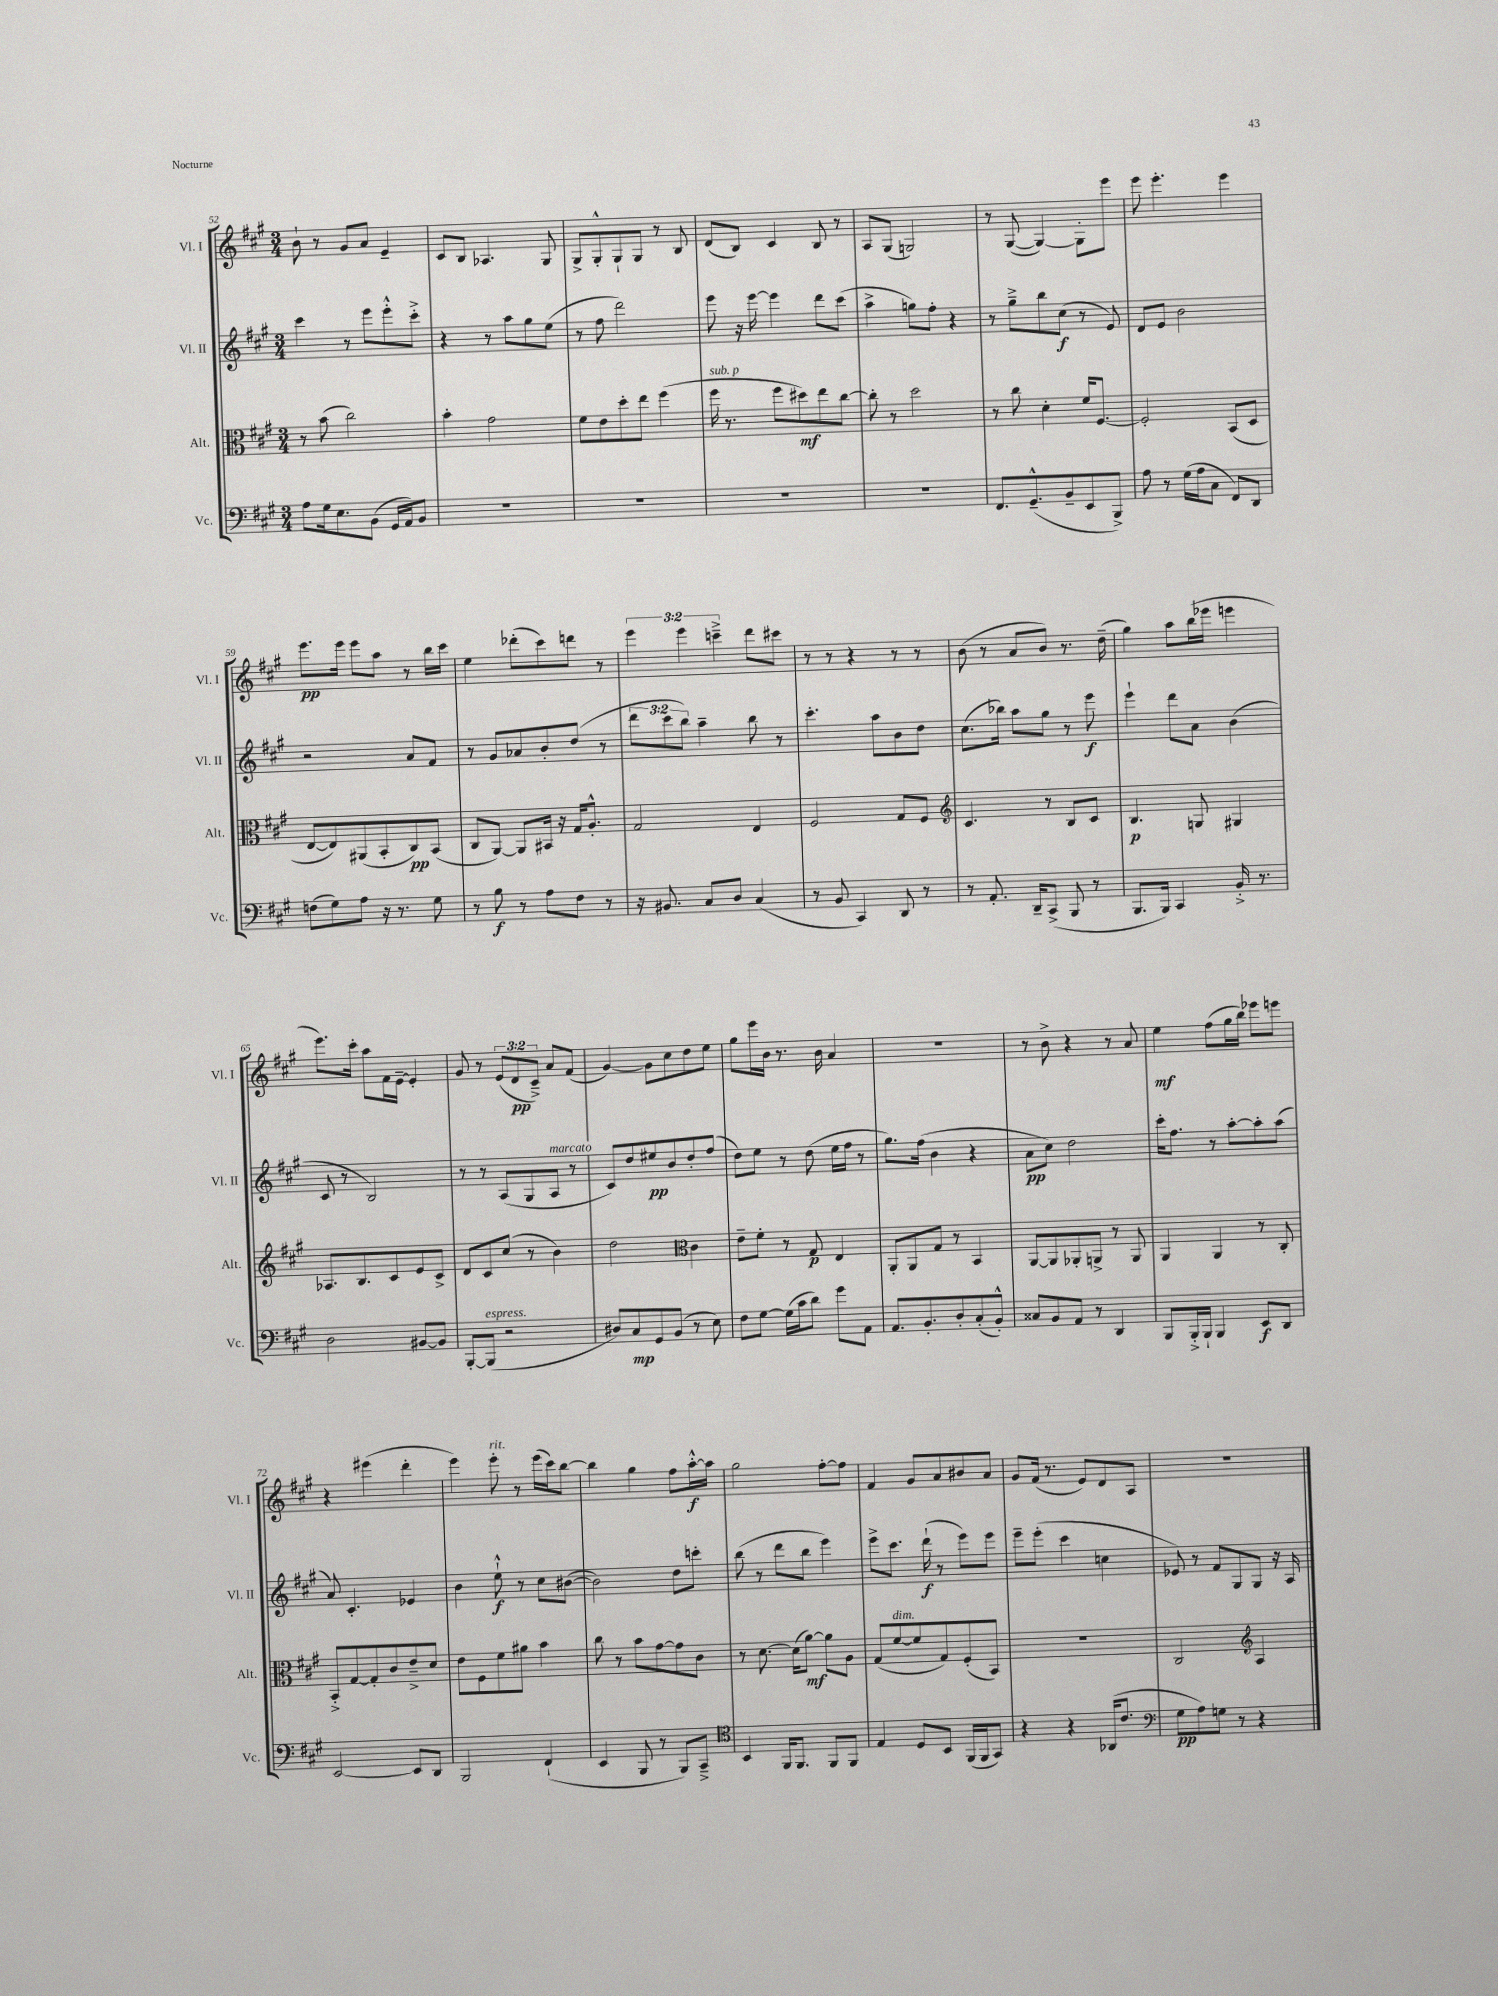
<<
\new StaffGroup <<
\new Staff = "s0" \with { instrumentName = "Vl. I" shortInstrumentName = "Vl. I" } {
    \clef treble \key a \major \numericTimeSignature \time 3/4 \override Staff.TupletNumber.text = #tuplet-number::calc-fraction-text
    b'8-! r8 gis'8 a'8 e'4-- |
    cis'8 b8 aes4. gis8 |
    gis8-> gis8-.-^ gis8-! gis8 r8 b8 |
    d'8( b8) cis'4 b8 r8 |
    a8 gis8( g2) |
    r8 gis8~( gis4~) gis8-. e'''8 |
    e'''8 e'''4.-. e'''4 |
    e'''8.\pp e'''16 e'''8 a''8 r8 b''16 cis'''16 |
    e''4 des'''8-.( cis'''8) d'''8 r8 |
    \tuplet 3/2 { e'''4 e'''4 c'''4---> } d'''8 cis'''8 |
    r8 r8 r4 r8 r8 |
    b'8( r8 a'8 b'8) r8. d''16--( |
    gis''4) a''8 b''16( ees'''16 e'''4 |
    e'''8.) cis'''16-. a''8 fis'16 e'16~-- e'4-. |
    gis'8 r8 \tuplet 3/2 { e'8( d'8\pp cis'8--->) } a'8 fis'8( |
    gis'4~) gis'8 cis''8 d''8 e''8 |
    gis''8 e'''16 b'16 r8. b'16 a'4 |
    R2. |
    r8 b'8-> r4 r8 a'8 |
    e''4\mf fis''8( gis''16 b''16) ees'''8 e'''8 |
    r4 eis'''4( d'''4-. |
    e'''4) e'''8-.^\markup { \italic "rit." } r8 e'''16( cis'''16) b''8~ |
    b''4 gis''4 fis''8 a''16~-.-^\f a''16 |
    gis''2 fis''8~-. fis''8 |
    fis'4 gis'8 a'8 bis'8 a'8 |
    gis'8 fis'16( r8. e'8) d'8 a8 |
    R2. \bar "|." |
}
\new Staff = "s1" \with { instrumentName = "Vl. II" shortInstrumentName = "Vl. II" } {
    \clef treble \key a \major \numericTimeSignature \time 3/4 \override Staff.TupletNumber.text = #tuplet-number::calc-fraction-text
    cis'''4 r8 e'''8 e'''8-.-^ cis'''8-.-> |
    r4 r8 a''8 gis''8 e''8( |
    r8 fis''8 d'''2) |
    e'''8 r16 e'''16~ e'''4 d'''8 cis'''8( |
    a''4-> g''8) fis''8-. r4 |
    r8 gis''8---> b''8 cis''8\f( r8 e'8) |
    d'8 e'8 b'2 |
    r2 a'8 fis'8 |
    r8 gis'8 aes'8 b'8-. d''8( r8 |
    \tuplet 3/2 { d'''8 cis'''8 b''8) } a''4-- b''8 r8 |
    cis'''4.-. a''8 b'8 d''8 |
    cis''8.( bes''16) a''8 gis''8 r8 e'''8\f |
    e'''4-! d'''8 a'8 b'4( |
    cis'8 r8 b2) |
    r8 r8 a8( gis8 a8^\markup { \italic "marcato" } r8 |
    cis'8) d''8 eis''8\pp b'8 d''8-. fis''8( |
    d''8) e''8 r8 d''8( e''16 fis''16 r8 |
    gis''8.) fis''16( b'4 r4 |
    a'8\pp cis''8) d''2 |
    cis'''16-. fis''8. r8 a''8~-. a''8-. a''8( |
    a'8) cis'4.-. ees'4 |
    b'4 e''8-!-^\f r8 cis''8 bis'8~( |
    bis'2) d''8 c'''8-. |
    b''8( r8 d'''8 b''8 e'''4) |
    e'''8-> cis'''8. d'''16-!\f( r8 e'''8) e'''8 |
    e'''8-- e'''8-.( cis'''4 c''4 |
    ees'8) r8 fis'8 gis8 gis8 r16 a16 \bar "|." |
}
\new Staff = "s2" \with { instrumentName = "Alt." shortInstrumentName = "Alt." } {
    \clef alto \key a \major \numericTimeSignature \time 3/4
    r8 b'8( cis''2) |
    b'4-. gis'2 |
    fis'8 e'8 d''8-. e''8 fis''4( |
    fis''16^\markup { \italic "sub. p" } r8. fis''8 dis''8\mf) e''8 cis''8~ |
    cis''8-. r8 d''2 |
    r8 cis''8 d'4-. fis'16 fis8.~ |
    fis2-. b,8( d8 |
    e8~ e8) ais,8( b,8-. cis8\pp) b,8( |
    cis8 a,8~) a,8 bis,16 r16 gis16 a8.-.-^ |
    gis2 e4 |
    fis2 gis8 fis8 |
    \clef treble cis'4. r8 b8 cis'8 |
    b4.\p g8 gis4 |
    aes8. b8. cis'8 e'8 cis'8-> |
    d'8 cis'8 cis''8( r8 b'4) |
    d''2 \clef alto cis'4 |
    e'8-- fis'8-. r8 gis8\p e4 |
    a,8-. a,8 gis8 r8 b,4 |
    a,8~ a,8 aes,8-. a,8-> r8 a,8 |
    a,4 a,4 r8 cis8-. |
    b,8-.-> gis8~ gis8-. cis'8 e'8---> d'8 |
    e'8 fis8 fis'8 ais'8 b'4 |
    cis''8 r8 b'8 gis'8~ gis'8 cis'8 |
    r8 d'8.~ d'16( a'8~\mf) a'8 a8 |
    gis8( fis'8~^\markup { \italic "dim." } fis'8 gis8) fis8-.( b,8) |
    R2. |
    cis2 \clef treble a4 \bar "|." |
}
\new Staff = "s3" \with { instrumentName = "Vc." shortInstrumentName = "Vc." } {
    \clef bass \key a \major \numericTimeSignature \time 3/4
    a8 gis16 e8. b,8( gis,16 a,16) b,8 |
    R2. |
    R2. |
    R2. |
    R2. |
    fis,8. gis,8.---^( b,8-- e,8 b,,8->) |
    a8 r8 gis16( a16 cis8 fis,8) d,8 |
    f8( gis8) a8 r16 r8. gis8 |
    r8 b8\f r8 a8 fis8 r8 |
    r16 bis,8. cis8 d8 cis4( |
    r8 b,8 cis,4) d,8 r8 |
    r8 a,8.-. d,16-- cis,8->( b,,8 r8 |
    b,,8. b,,16) cis,4 b,16-.-> r8. |
    d2 bis,8~ bis,8 |
    b,,8~-. b,,8^\markup { \italic "espress." }( r2 |
    dis8) cis8\mp gis,8 b,8( r8 e8) |
    fis8 gis8~ gis16( cis'16 d'8) gis'8 a,8 |
    a,8. b,8.-. d8-. cis8-.( b,8-.-^) |
    cisis8 b,8 a,8 r8 d,4 |
    b,,8 b,,16-.-> b,,16-! b,,4 e,8\f d,8 |
    e,2~ e,8 d,8 |
    b,,2 fis,4-!( |
    e,4 b,,8 r8 b,,8) cis,8---> |
    \clef tenor b,4 fis,16 fis,8. fis,8 fis,8 |
    e4 d8 b,8 fis,16( fis,16 gis,8) |
    r4 r4 aes,16( cis'8. |
    \clef bass gis8\pp a8) g8 r8 r4 \bar "|." |
}
>>
>>
\layout { \context { \Score currentBarNumber = #52 } }
